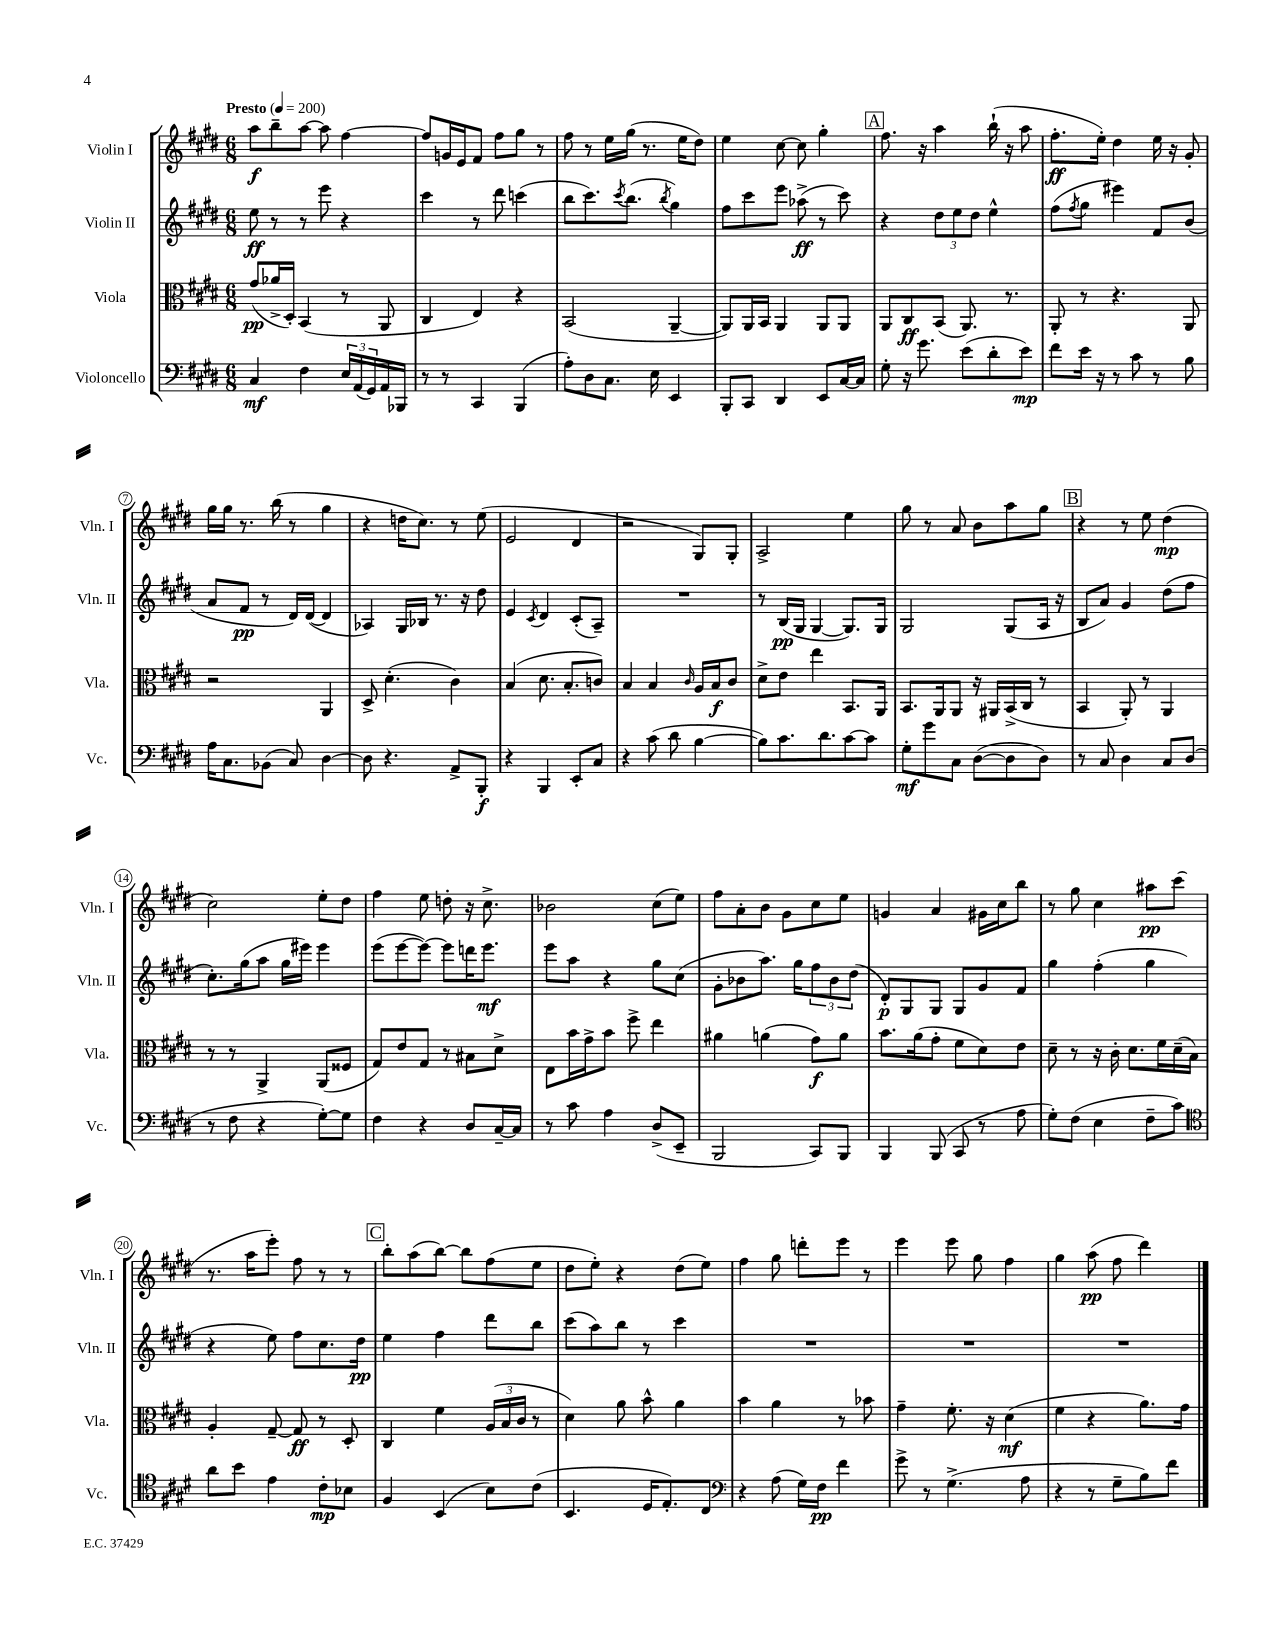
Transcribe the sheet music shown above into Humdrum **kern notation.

**kern	**kern	**kern	**kern
*staff4	*staff3	*staff2	*staff1
*clefF4	*clefC3	*clefG2	*clefG2
*k[f#c#g#d#]	*k[f#c#g#d#]	*k[f#c#g#d#]	*k[f#c#g#d#]
*M6/8	*M6/8	*M6/8	*M6/8
*MM200	*MM200	*MM200	*MM200
4C#	(8g#	8ee	8aa
.	16a-^	8r	8bb~
.	16D#')	.	.
4F#	(4BB	8r	[8aa
.	.	8eee	8aa]
24E	8r	4r	[4ff#
(24AA	.	.	.
24GG#)	.	.	.
16AA	8AA	.	.
16BBB-	.	.	.
=	=	=	=
8r	4C#	4ccc#	8ff#]
8r	.	.	16g
.	.	.	16e
4CC#	4E)	8r	8f#
.	.	8ddd#	8ff#
(4BBB	4r	(4ccc	8gg#
.	.	.	8r
=	=	=	=
8A')	(2BB	8bb	8ff#
8D#	.	8.ccc#)	8r
8.C#	.	.	16ee
.	.	8qccc#	.
.	.	(8.bb	(16gg#
.	.	.	8.r
16E	.	.	.
.	.	8qbb	.
4EE	[4AA~	4gg#)	.
.	.	.	16ee
.	.	.	8dd#)
=	=	=	=
8BBB'	8AA])	8ff#	4ee
8CC#	16AA	8ccc#	.
.	16BB	.	.
4DD#	4AA	8eee	[8cc#
.	.	(8aa-^	8cc#]
8EE	8AA	8r	4gg#'
[16C#	8AA	8ccc#)	.
16C#]	.	.	.
=	=	=	=
8G#'	8AA	4r	8.ff#
16r	8C#	.	.
8.g#	.	.	16r
.	(8BB	12dd#	4aa
.	.	12ee	.
(8e	8.AA)	.	.
.	.	12dd#	.
8d#'	.	4ee^^	(16bb`
.	8.r	.	16r
8e)	.	.	8aa
=	=	=	=
8f#	8AA'	(8ff#	8.ff#'
.	.	8qff#	.
16e	8r	8gg#	.
16r	.	.	16ee')
8r	4.r	4eee#)	4dd#
8c#	.	.	.
8r	.	8f#	16ee
.	.	.	16r
8B	8AA	(8b	8g#'
=	=	=	=
16A	2r	8a	16gg#
8.C#	.	.	16gg#
.	.	8f#	8.r
(8BB-	.	8r	.
.	.	.	(16bb
8C#)	.	16d#)	8r
.	.	([16d#	.
[4D#	4AA	4d#]	4gg#
=	=	=	=
8D#]	8D#^	4A-)	4r
4.r	(4.d#'	.	.
.	.	16G#	16dd
.	.	16B-	8.cc#)
.	.	8.r	.
8AA^	4c#)	.	8r
.	.	16r	.
8BBB'	.	8dd#	(8ee
=	=	=	=
4r	(4B	4e	2e
.	.	8qc#	.
4BBB	8.d#	4d#	.
.	8.B'	.	.
8EE'	.	(8c#'	4d#
8C#	8c)	8A~)	.
=	=	=	=
4r	4B	2.r	2r
(8c#	4B	.	.
8d#	.	.	.
.	16qqc#	.	.
[4B	16A	.	8G#)
.	16B	.	.
.	8c#	.	8G#'
=	=	=	=
8B])	8d#^	8r	2A^
8.c#	8e	(16B	.
.	.	16G#	.
.	4ee	[4G#	.
8.d#	.	.	.
[8c#	8.BB	8.G#])	4ee
8c#]	.	.	.
.	16AA	16G#	.
=	=	=	=
8G#'	8.BB	2G#	8gg#
8g#	.	.	8r
.	16AA	.	.
8C#	8AA	.	8a
([8D#	16r	.	8b
.	16AA#	.	.
8D#]	(16BB^	(8G#	8aa
.	16C#	.	.
8D#)	8r	16A	8gg#
.	.	16r	.
=	=	=	=
8r	4BB	8B	4r
8C#	.	8a)	.
4D#	8AA')	4g#	8r
.	8r	.	8ee
8C#	4AA	(8dd#	(4dd#
(8D#	.	8ff#	.
=	=	=	=
8r	8r	8.cc#')	2cc#)
8F#	8r	.	.
.	.	(16gg#	.
4r	4AA^	8aa	.
.	.	16gg#	.
.	.	16eee#)	.
[8G#')	(8AA	4eee#	8ee'
8G#]	8F##	.	8dd#
=	=	=	=
4F#	8G#)	(8eee	4ff#
.	8e	[8eee	.
4r	8G#	8eee_)	8ee
.	8r	8eee]	8dd'
8D#	8B#	16ddd	16r
.	.	8.eee	8.cc#^
[16C#~	8d#^	.	.
16C#]	.	.	.
=	=	=	=
8r	8E	8eee	2b-
8c#	16b	8aa	.
.	16g#^	.	.
4A	8b	4r	.
.	8ff#^	.	.
(8D#^	4ee	8gg#	(8cc#
8EE~	.	(8cc#	8ee)
=	=	=	=
2BBB	4a#	8g#'	8ff#
.	.	8b-	8a'
.	(4a	8.aa)	8b
.	.	.	8g#
.	.	16gg#	.
8CC#)	8g#)	12ff#	8cc#
.	.	12b-	.
8BBB	8a	.	8ee
.	.	(12dd#	.
=	=	=	=
4BBB	8.b	8d#')	4g
.	.	8G#	.
.	(16a	.	.
(8BBB	8g#'	8G#	4a
8CC#	8f#	8G#	.
8r	8d#)	8g#	16g#
.	.	.	16cc#
8A	8e	8f#	8bb
=	=	=	=
8G#')	8d#~	4gg#	8r
(8F#	8r	.	8gg#
4E	16r	(4ff#'	4cc#
.	16c#'	.	.
.	8.d#	.	.
8F#~	.	4gg#	8aa#
.	16f#	.	.
8c#)	(16d#~	.	(8ccc#
.	16B)	.	.
=	=	=	=
*clefC4	*	*	*
8a	4A'	4r	8.r
8b	.	.	.
.	.	.	16aa
4e	[8G#~	8ee)	8eee')
.	8G#]	8ff#	8ff#
8c#'	8r	8.cc#	8r
8B-	8D#'	.	8r
.	.	16dd#	.
=	=	=	=
4F#	4C#	4ee	8bb'
.	.	.	(8aa
(4BB	4f#	4ff#	[8bb)
.	.	.	8bb]
8B)	(24A	8ddd#	(8ff#
.	24B	.	.
.	24c#	.	.
(8c#	8r	8bb	8ee
=	=	=	=
4.BB	4d#)	(8ccc#	8dd#
.	.	8aa)	8ee')
.	8a	8bb	4r
16D#	8b^^	8r	.
8.E')	.	.	.
.	4a	4ccc#	(8dd#
8C#	.	.	8ee)
=	=	=	=
*clefF4	*	*	*
4r	4b	2.r	4ff#
(8A	4a	.	8gg#
16G#)	.	.	8ddd'
16F#	.	.	.
4f#	8r	.	8eee
.	8b-	.	8r
=	=	=	=
8g#^	4g#~	2.r	4eee
8r	.	.	.
(4.G#^	8.f#'	.	8eee
.	.	.	8gg#
.	16r	.	.
.	(4d#	.	4ff#
8A	.	.	.
=	=	=	=
4r	4f#	2.r	4gg#
8r	4r	.	(8aa
8G#~	.	.	8ff#
8B)	8.a)	.	4ddd#)
8f#	.	.	.
.	16g#	.	.
==	==	==	==
*-	*-	*-	*-
